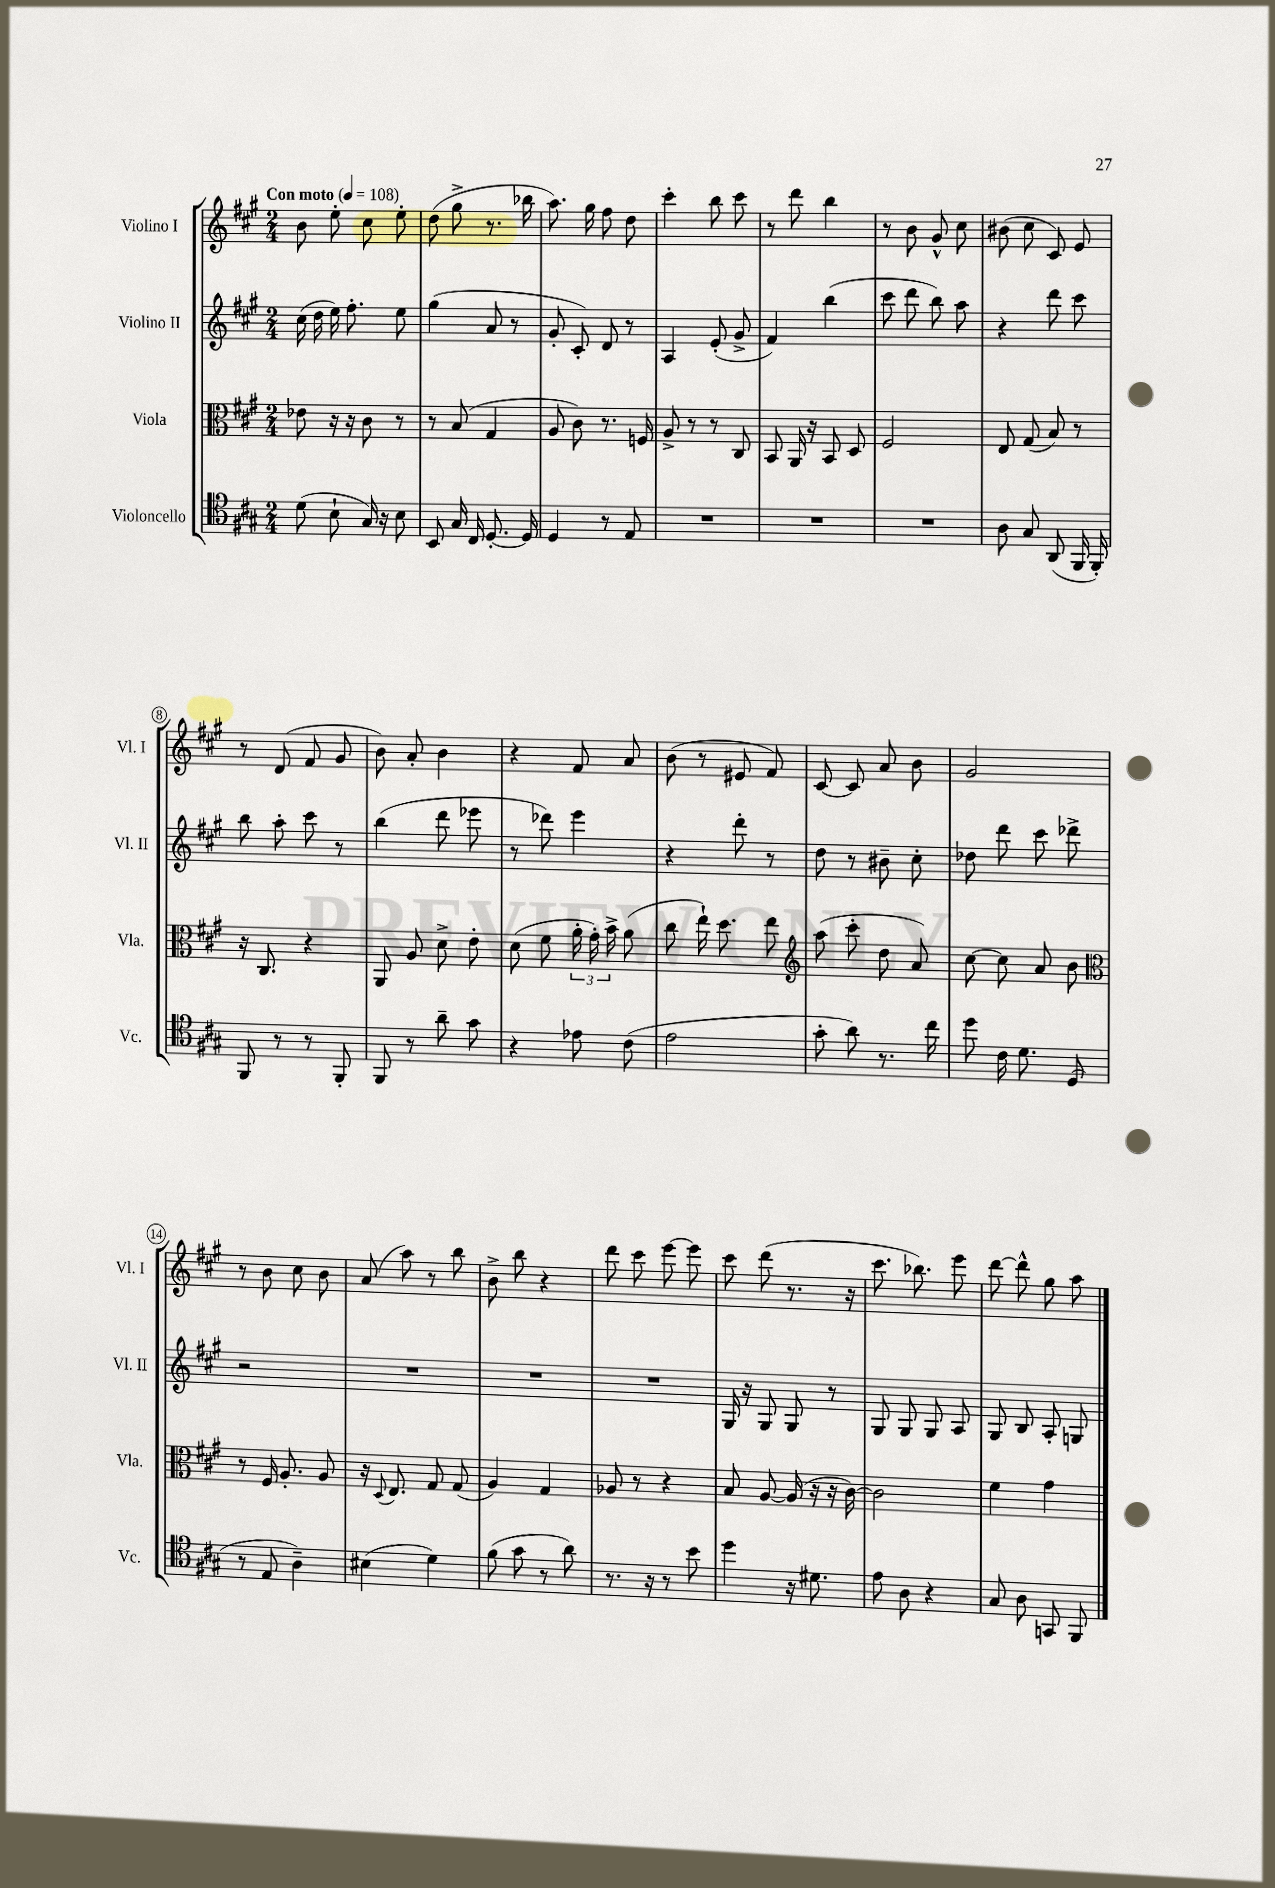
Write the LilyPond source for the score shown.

<<
\new StaffGroup <<
\new Staff = "s0" \with { instrumentName = "Violino I" shortInstrumentName = "Vl. I" } {
    \clef treble \key a \major \numericTimeSignature \time 2/4 \tempo "Con moto" 4 = 108
    \autoBeamOff b'8 e''8-. cis''8 e''8-. |
    d''8( gis''8-> r8. bes''16 |
    a''8.) gis''16 fis''8 d''8 |
    cis'''4-. b''8 cis'''8 |
    r8 d'''8 b''4 |
    r8 b'8 gis'8-^ cis''8 |
    bis'8( cis''8 cis'8) e'8 |
    r8 d'8( fis'8 gis'8 |
    b'8) a'8-. b'4 |
    r4 fis'8 a'8 |
    b'8( r8 eis'8 fis'8) |
    cis'8~ cis'8 a'8 b'8 |
    gis'2 |
    r8 b'8 cis''8 b'8 |
    a'8( a''8) r8 b''8 |
    b'8-> b''8 r4 |
    d'''8 cis'''8 e'''8~ e'''8 |
    cis'''8 d'''8( r8. r16 |
    cis'''8. bes''8.) e'''8 |
    d'''8~ d'''8-^ gis''8 a''8 \bar "|." |
}
\new Staff = "s1" \with { instrumentName = "Violino II" shortInstrumentName = "Vl. II" } {
    \clef treble \key a \major \numericTimeSignature \time 2/4
    \autoBeamOff cis''16( d''16 e''16) fis''8.-. e''8 |
    gis''4( a'8 r8 |
    gis'8-. cis'8-.) d'8 r8 |
    a4 e'8-.( gis'8-> |
    fis'4) b''4( |
    cis'''8 d'''8 b''8) a''8 |
    r4 d'''8 cis'''8 |
    b''8 a''8-. cis'''8 r8 |
    b''4( d'''8 ees'''8 |
    r8 des'''8) e'''4 |
    r4 d'''8-. r8 |
    d''8 r8 bis'8-- cis''8-. |
    des''8 d'''8 cis'''8 des'''8-> |
    r2 |
    R2 |
    R2 |
    R2 |
    gis16 r16 gis8 gis8 r8 |
    gis8 gis8 gis8 a8 |
    gis8 b8 a8-. g8 \bar "|." |
}
\new Staff = "s2" \with { instrumentName = "Viola" shortInstrumentName = "Vla." } {
    \clef alto \key a \major \numericTimeSignature \time 2/4
    \autoBeamOff ees'8 r16 r16 cis'8 r8 |
    r8 b8( gis4 |
    a8 cis'8) r8. f16 |
    a8-> r8 r8 cis8 |
    b,8 a,16 r16 b,8 d8 |
    fis2 |
    e8 gis8( b8) r8 |
    r16 cis8. r4 |
    a,8 a8 d'8-> e'8-. |
    d'8( fis'8 \tuplet 3/2 { a'16-. gis'16-.) b'16-> } a'8( |
    cis''8 e''16-!) d''8. e''8 |
    \clef treble a''8( cis'''8-. d''8 a'8) |
    cis''8~ cis''8 a'8 b'8 |
    \clef alto r8 fis16 a8.-. a8 |
    r16 \appoggiatura { d8 } e8. gis8 gis8( |
    a4) gis4 |
    aes8 r8 r4 |
    b8 a8~ a16( r16 r16 cis'16~) |
    cis'2 |
    fis'4 gis'4 \bar "|." |
}
\new Staff = "s3" \with { instrumentName = "Violoncello" shortInstrumentName = "Vc." } {
    \clef tenor \key a \major \numericTimeSignature \time 2/4
    \autoBeamOff d'8( b8-! gis16) r16 b8 |
    b,8 gis16 cis16 d8.~-. d16 |
    d4 r8 e8 |
    R2 |
    R2 |
    R2 |
    a8 gis8 a,8( fis,16 fis,16-.) |
    fis,8 r8 r8 fis,8-. |
    fis,8 r8 a'8-- gis'8 |
    r4 ees'8 cis'8( |
    e'2 |
    gis'8-. a'8) r8. cis''16 |
    d''8 cis'16 d'8. d8( |
    r8 e8 a4--) |
    bis4( d'4) |
    fis'8( gis'8 r8 a'8) |
    r8. r16 r8 b'8 |
    d''4 r16 dis'8. |
    e'8 a8 r4 |
    gis8 a8 g,8 fis,8 \bar "|." |
}
>>
>>
\layout { \context { \Score \override BarNumber.stencil = #(make-stencil-circler 0.1 0.3 ly:text-interface::print) } }
